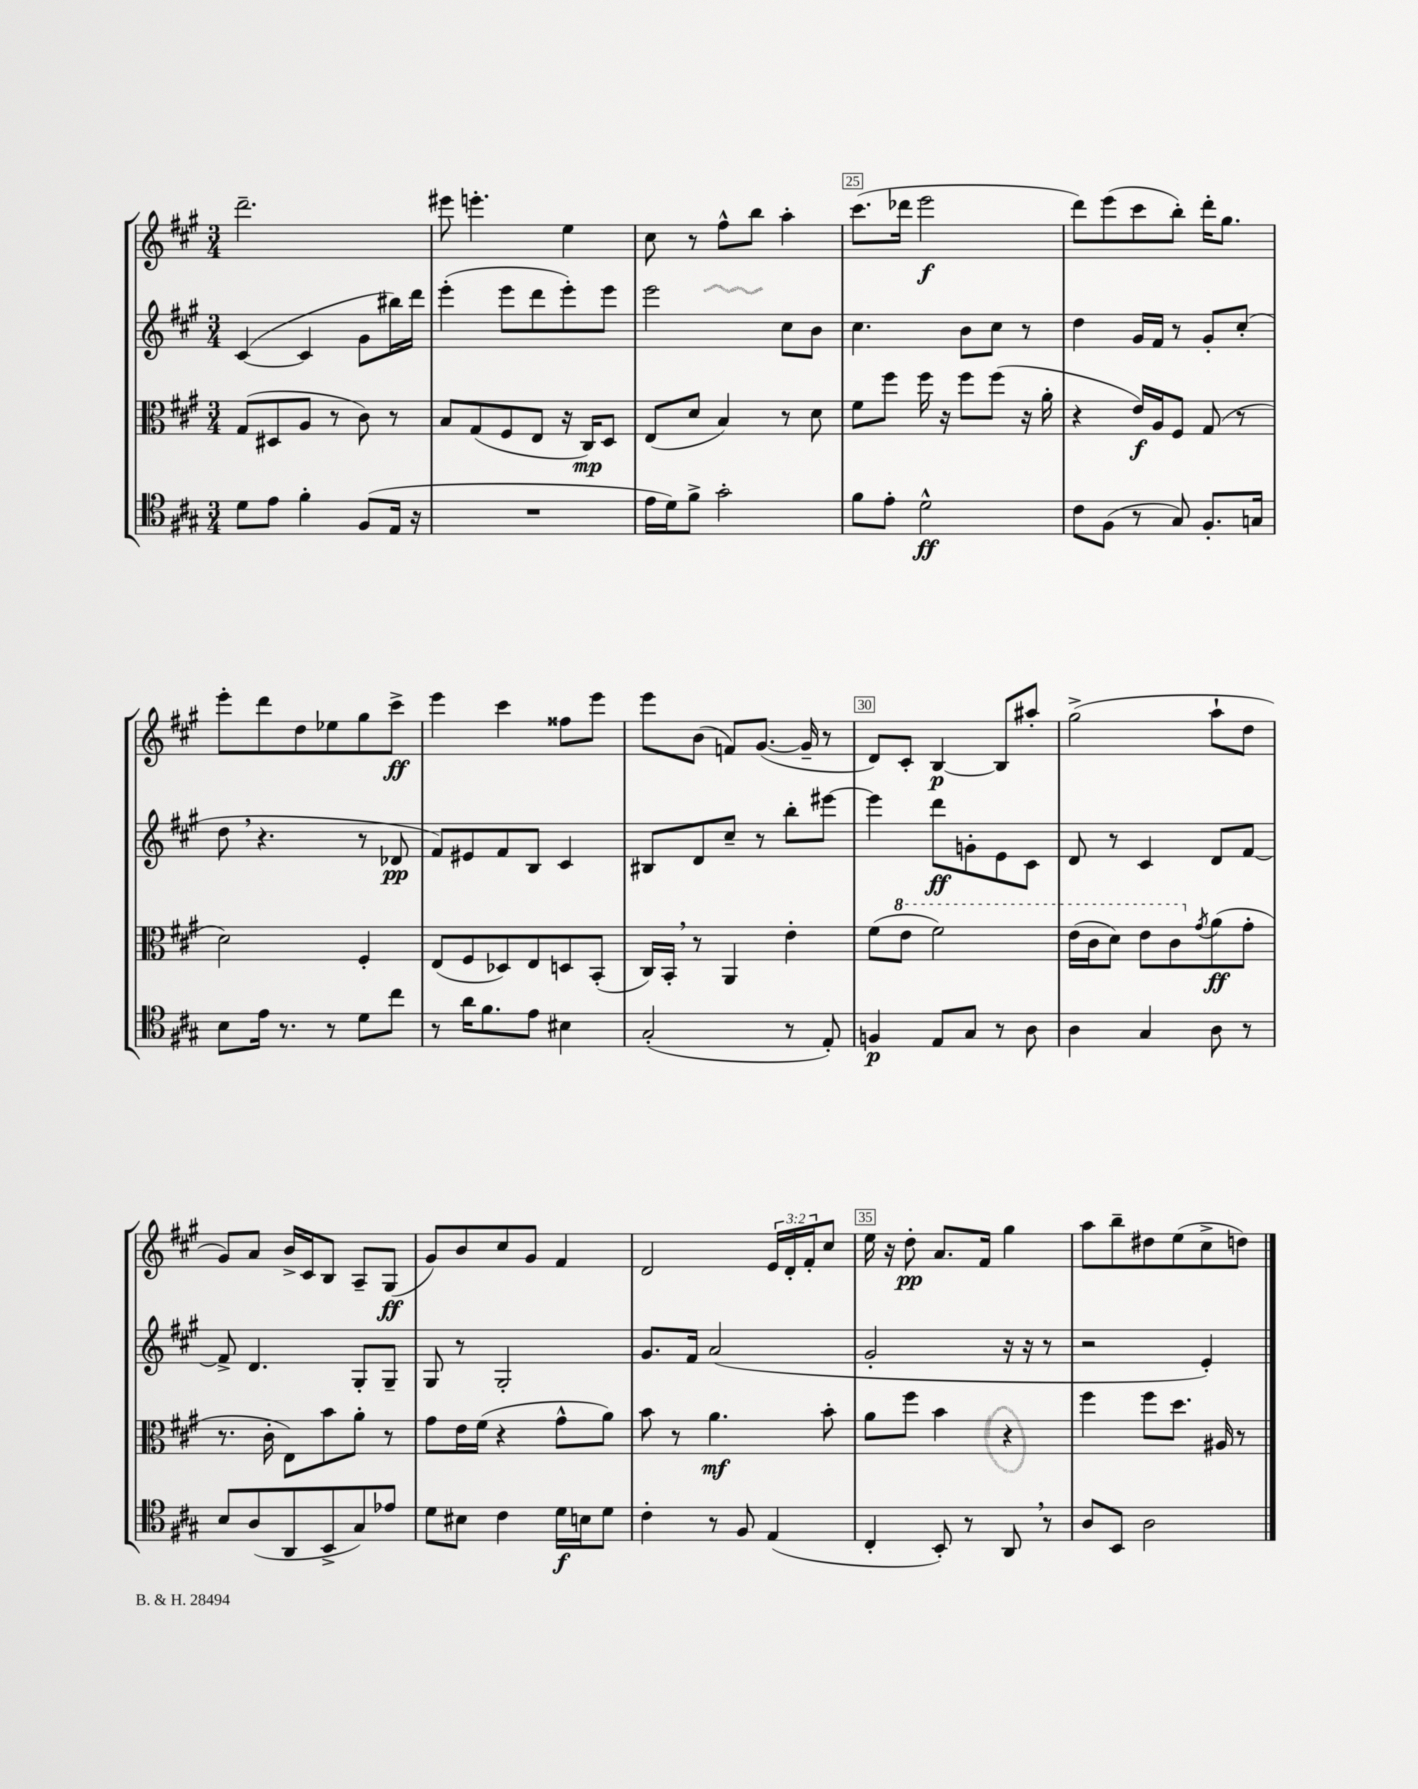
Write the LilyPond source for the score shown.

<<
\new StaffGroup <<
\new Staff = "s0" {
    \clef treble \key a \major \numericTimeSignature \time 3/4 \override Staff.TupletNumber.text = #tuplet-number::calc-fraction-text
    d'''2.-- |
    eis'''8 e'''4.-. e''4 |
    cis''8 r8 fis''8-^ b''8 a''4-. |
    cis'''8.( des'''16 e'''2\f |
    d'''8) e'''8( cis'''8 b''8-.) d'''16-. gis''8. |
    e'''8-. d'''8 d''8 ees''8 gis''8 cis'''8->\ff |
    e'''4 cis'''4 fisis''8 e'''8 |
    e'''8 b'8( f'8) gis'8.~( gis'16-- r8 |
    d'8) cis'8-. b4~\p b8 ais''8-. |
    gis''2->( a''8-! d''8 |
    gis'8) a'8 b'16-> cis'16 b8 a8-- gis8\ff( |
    gis'8) b'8 cis''8 gis'8 fis'4 |
    d'2 \tuplet 3/2 { e'16 d'16-. fis'16-. } cis''8 |
    e''16 r16 d''8-.\pp a'8. fis'16 gis''4 |
    a''8 b''8-- dis''8 e''8( cis''8-> d''8) \bar "|." |
}
\new Staff = "s1" {
    \clef treble \key a \major \numericTimeSignature \time 3/4
    cis'4~( cis'4 gis'8 bis''16) d'''16 |
    e'''4-.( e'''8 d'''8 e'''8-.) e'''8 |
    e'''2 cis''8 b'8 |
    cis''4. b'8 cis''8 r8 |
    d''4 gis'16 fis'16 r8 gis'8-. cis''8-.( |
    d''8 \breathe r4. r8 des'8\pp |
    fis'8) eis'8 fis'8 b8 cis'4 |
    bis8 d'8 cis''8-- r8 b''8-. eis'''8~ |
    eis'''4 d'''8\ff g'8-. e'8 cis'8 |
    d'8 r8 cis'4 d'8 fis'8~ |
    fis'8-> d'4. gis8-. gis8-- |
    gis8 r8 gis2-. |
    gis'8. fis'16 a'2( |
    gis'2-. r16 r16 r8 |
    r2 e'4-.) \bar "|." |
}
\new Staff = "s2" {
    \clef alto \key a \major \numericTimeSignature \time 3/4
    gis8( dis8 a8 r8 cis'8) r8 |
    b8 gis8( fis8 e8 r16 cis16\mp) d8 |
    e8( d'8 b4) r8 d'8 |
    fis'8 fis''8 fis''16 r16 fis''8 fis''8( r16 a'16-. |
    r4 e'16\f) a16 fis8 gis8( r8 |
    d'2) fis4-. |
    e8( fis8 des8) e8 d8 b,8-.( |
    cis16) b,16-. \breathe r8 a,4 e'4-. |
    fis'8( \ottava #1 e''8 fis''2) |
    e''16( cis''16 d''8) e''8 cis''8 \ottava #0 \acciaccatura { gis'8 } a'8\ff( gis'8-. |
    r8. cis'16-. e8) b'8 a'8-. r8 |
    gis'8 e'16 fis'16( r4 gis'8-^ a'8) |
    b'8 r8 a'4.\mf b'8-. |
    a'8 fis''8 b'4 r4 |
    fis''4 fis''8 d''8. ais16 r8 \bar "|." |
}
\new Staff = "s3" {
    \clef tenor \key a \major \numericTimeSignature \time 3/4
    d'8 e'8 fis'4-. fis8( e16 r16 |
    R2. |
    e'16 d'16) fis'8-> gis'2-. |
    fis'8 e'8-. d'2-^\ff |
    cis'8 fis8( r8 gis8) fis8.-. g16 |
    b8 e'16 r8. r8 d'8 cis''8 |
    r8 a'16 fis'8. e'8 bis4 |
    gis2-.( r8 e8-.) |
    f4\p e8 gis8 r8 a8 |
    a4 gis4 a8 r8 |
    b8 a8( a,8 b,8-> gis8) ees'8 |
    d'8 bis8 cis'4 d'16\f b16 d'8 |
    cis'4-. r8 fis8 e4( |
    cis4-. b,8-.) r8 a,8 \breathe r8 |
    a8 b,8 a2 \bar "|." |
}
>>
>>
\layout { \context { \Score currentBarNumber = #22 \override BarNumber.break-visibility = ##(#f #t #t) barNumberVisibility = #(every-nth-bar-number-visible 5) \override BarNumber.stencil = #(make-stencil-boxer 0.1 0.3 ly:text-interface::print) } }
